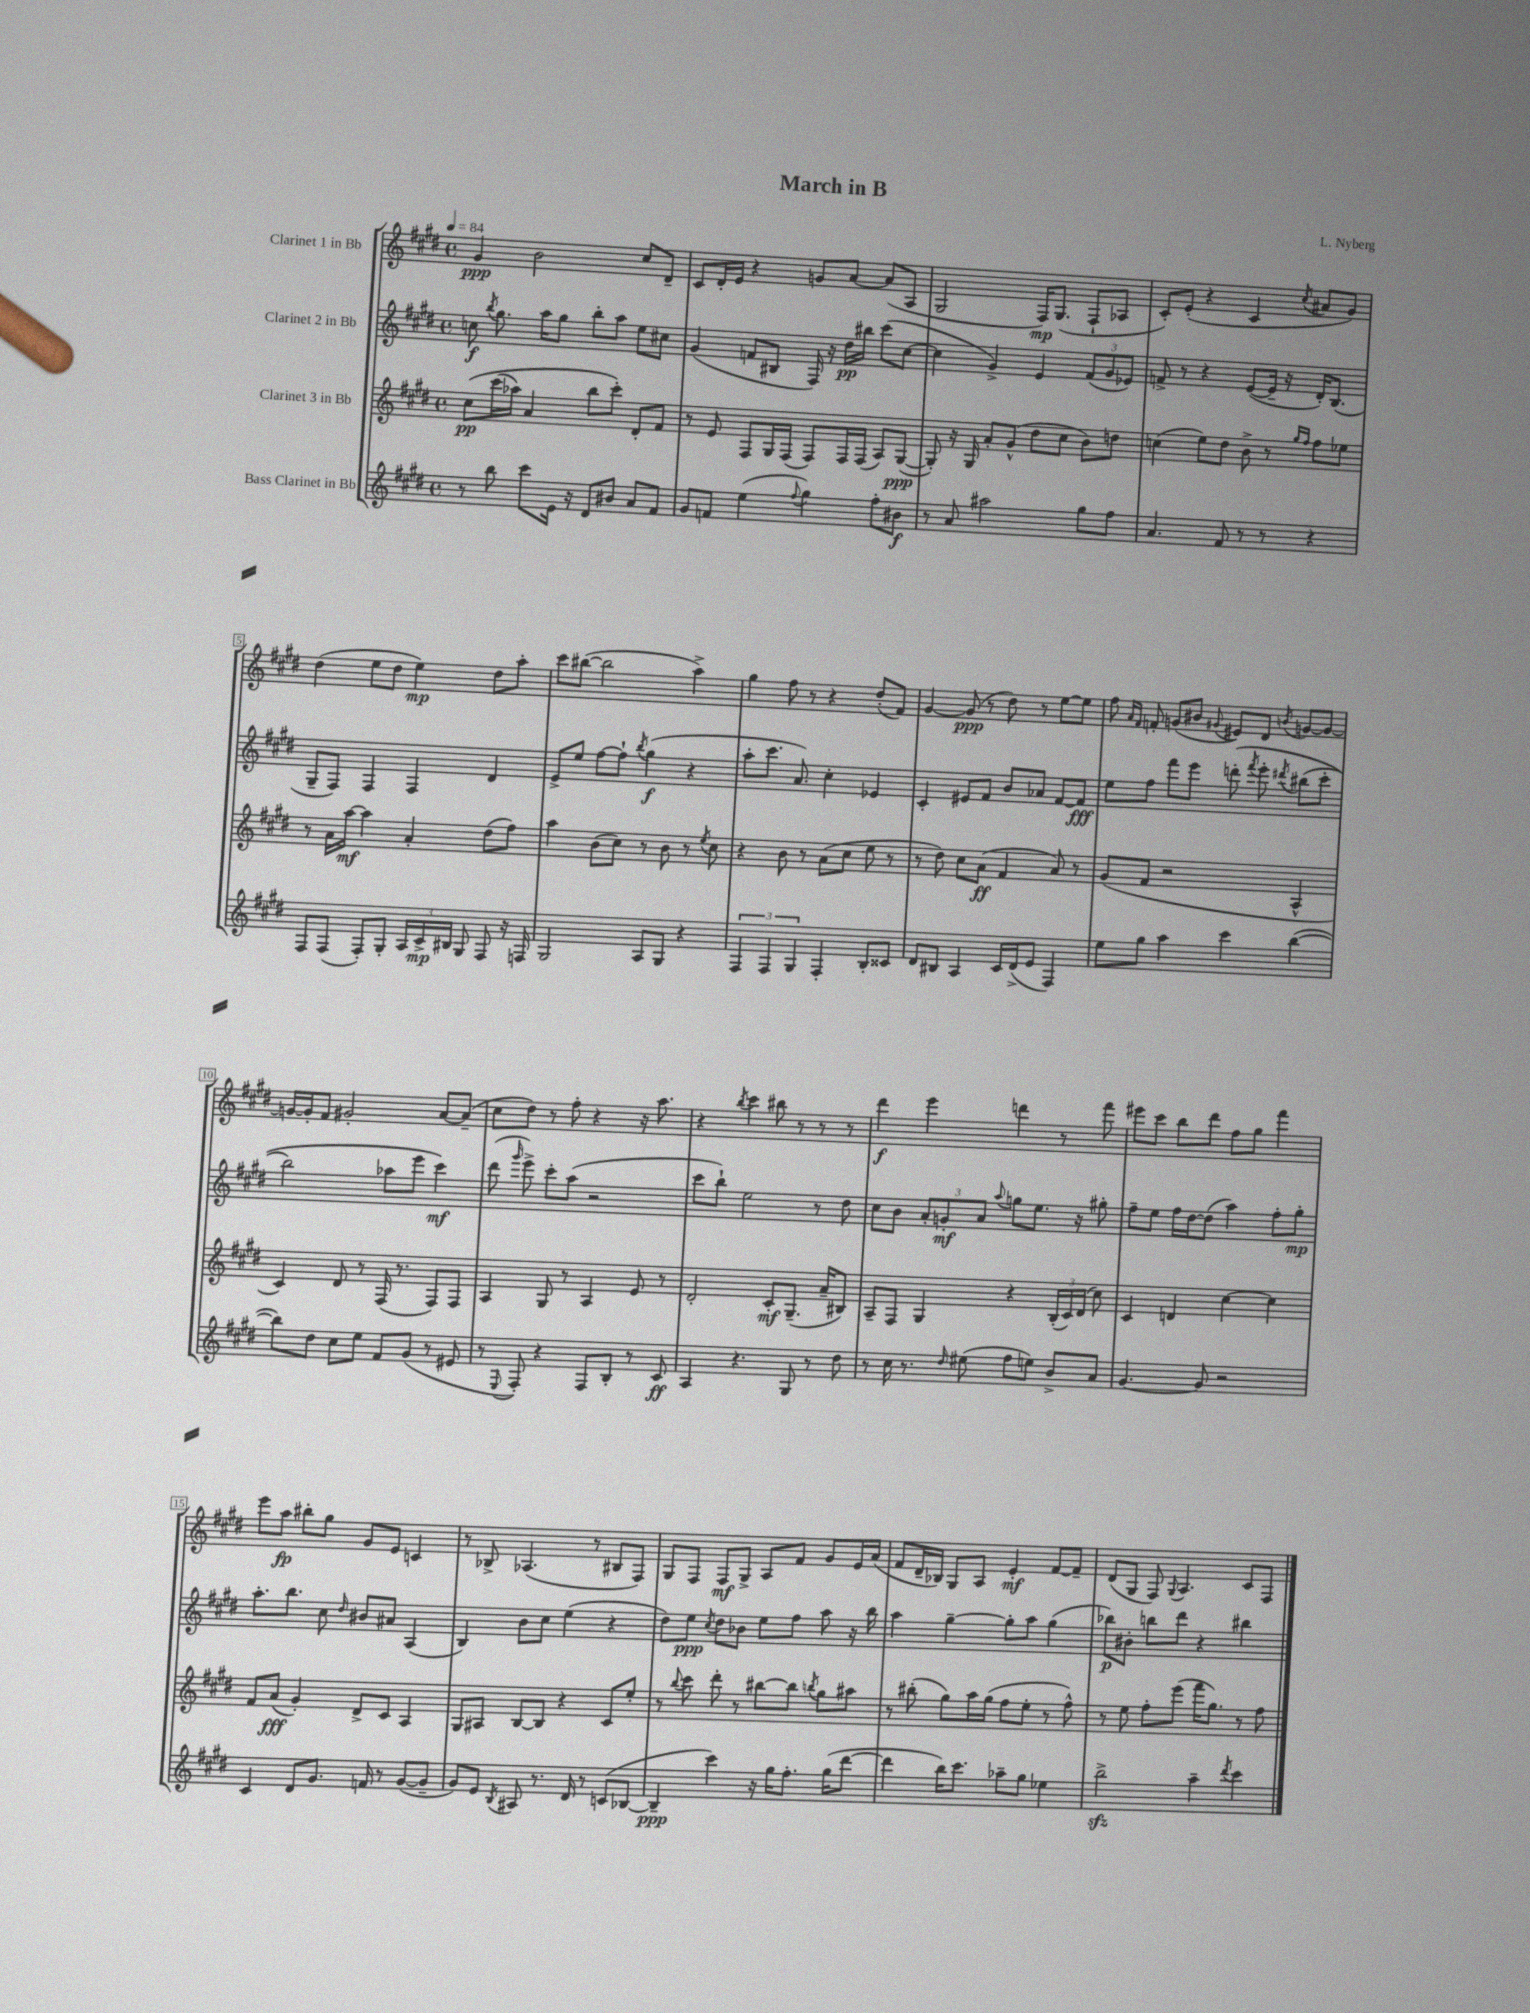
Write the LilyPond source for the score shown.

\header { title = "March in B" composer = "L. Nyberg" }
<<
\new StaffGroup <<
\new Staff = "s0" \with { instrumentName = "Clarinet 1 in Bb" } {
    \clef treble \key e \major \defaultTimeSignature \time 4/4 \tempo 4 = 84
    \autoBeamOff gis'4\ppp b'2 cis''8[ dis'8]-- |
    cis'8[ dis'16-. e'16] r4 g'8[ a'8]~ a'8[( a8] |
    gis2 fis16[\mp) gis8.]( fis8[-! aes8] |
    cis'8[-.) e'8]-.( r4 cis'4 \acciaccatura { cis''8 } ais'8[ gis'8]) |
    dis''4( e''8[ dis''8] e''4\mp) dis''8[ a''8]-. |
    cis'''8[ bis''8]~( bis''2 a''4->) |
    gis''4 fis''8 r8 r4 dis''8[-.( fis'8]) |
    gis'4~ gis'8\ppp( r8 dis''8) r8 e''8[~ e''8] |
    fis''8 \grace { a'16[ fis'16] } f'8-. g'8[( bis'8] \appoggiatura { gis'8 } eis'8[) dis'8] \acciaccatura { b'8 } g'8[~ g'8]~ |
    g'16[~ g'16-. fis'8] gis'2-. a'8[~ a'8]--( |
    cis''8[ dis''8]) r8 fis''8-. r4 r16 a''8. |
    r4 \acciaccatura { b''8 } cis'''4 bis''8 r8 r8 r8 |
    dis'''4\f e'''4 d'''4 r8 fis'''8 |
    eis'''8[ cis'''8] b''8[ dis'''8] fis''8[ gis''8] fis'''4 |
    e'''8[ a''8]\fp bis''8[-. gis''8] gis'8[ e'8] c'4 |
    r8 bes8-> aes4.( r8 bis8[ fis8]) |
    gis8[ fis8] fis8[\mf gis8]-> a8[ fis'8] gis'8[ e'16 a'16]( |
    fis'8[ dis'16-- bes16]) gis8[ a8] e'4-.\mf fis'8[~ fis'8]-- |
    dis'8[( gis8] fis8) \appoggiatura { gis8 } a4. cis'8[ fis8] \bar "|." |
}
\new Staff = "s1" \with { instrumentName = "Clarinet 2 in Bb" } {
    \clef treble \key e \major \defaultTimeSignature \time 4/4
    \autoBeamOff c''8\f \acciaccatura { b''8 } gis''8. a''16[ gis''8] b''8[-. a''8] e''8[ cis''8] |
    gis'4( f'8[ bis8] fis16) r16 dis''16[\pp bis''16] cis'''8[( cis''8]~ |
    cis''4 gis'4->) e'4 \tuplet 3/2 { fis'8[( gis'8 ees'8]) } |
    f'8-> r8 r4 e'8[~( e'16]-- r16 dis'16[-.) b8.]( |
    gis8[-- fis8]) fis4 fis4 dis'4 |
    e'8[-> e''8] fis''8[~ fis''8]-! \acciaccatura { b''8 } gis''4\f( r4 |
    a''8[-. cis'''8.] a'8.) cis''4-. ees'4 |
    cis'4-. eis'8[ fis'8] b'8[ aes'8] fis'8[~ fis'8]\fff |
    e''8[ fis''8] fis'''8[ e'''8] d'''8-.\( \acciaccatura { fis'''8 } e'''8-. \acciaccatura { dis'''8 } bis''8[( cis'''8]-. |
    b''2) aes''8[ e'''8] cis'''4\mf\) |
    dis'''8( \grace { gis'''16 } e'''8->) cis'''8[-. a''8]( r2 |
    cis'''8[ b''8]-!) e''2 r8 dis''8 |
    cis''8[ b'8] \tuplet 3/2 { a'8[-. g'8-.\mf a'8] } \appoggiatura { a''8 } g''8[ e''8.] r16 gis''8-. |
    fis''8[-- e''8] fis''16[ dis''16~ dis''8]( a''4) fis''8[-. gis''8]-.\mp |
    a''8.[-. b''8.] cis''8 \grace { dis''16 } bis'8[ ais'8] a4( |
    b4) b'8[ cis''8] e''4( r4 |
    dis''8[) e''8]\ppp \acciaccatura { cis''8 } dis''8[ bes'8] e''8[ fis''8] a''8 r16 b''16 |
    a''4 gis''4~-- gis''8[-. a''8] gis''4( |
    bes''8[\p) bis'8]-. b''8[ dis'''8] r4 bis''4 \bar "|." |
}
\new Staff = "s2" \with { instrumentName = "Clarinet 3 in Bb" } {
    \clef treble \key e \major \defaultTimeSignature \time 4/4
    \autoBeamOff cis''8[\pp\( cis'''16( aes''16]) a'4 b''8[ cis'''8]-.\) dis'8[-. fis'8] |
    r8 e'8 fis8[ gis16 fis16]( fis8[) fis16 fis16]( a8[) gis8]~\ppp( |
    gis8-.) r16 gis16 a'8[-. gis'8]-^( dis''8[ cis''8] b'8[) d''8] |
    c''4( e''8[) dis''8] b'8-> r8 \grace { gis''16[ fis''16] } fis''8[ ees''8] |
    r8 a'16[ a''16]~\mf a''4 a'4-. dis''8[( fis''8]) |
    a''4 b'8[( cis''8]) r8 b'8 r8 \acciaccatura { e''8 } cis''8 |
    r4 b'8 r8 a'8[( cis''8] e''8 r8 |
    r8 dis''8) cis''8[ a'8]\ff( fis'4 a'8) r8 |
    gis'8[( fis'8] r2 a4-^ |
    cis'4) dis'8 r8 fis16( r8. fis8[) fis8] |
    a4 gis8 r8 a4 e'8 r8 |
    dis'2-. cis'8[-.\mf gis8.]--( a'16[-- bis8]) |
    a8[-- fis8] gis4 r4 \tuplet 3/2 { b16[-.( cis'16) dis'16]( } cis''8) |
    cis'4 d'4 cis''4~ cis''4 |
    fis'8[ a'8]\fff( gis'4-.) dis'8[-> cis'8] a4 |
    gis8[ ais8] b8[~ b8] r4 cis'8[ e''8]-. |
    r8 \appoggiatura { b''8 } cis'''8 dis'''8-. r8 bis''8[~ bis''8] \acciaccatura { b''8 } gis''8[ ais''8] |
    r8 bis''8-.( gis''8[) a''16 gis''16]( fis''8[ e''8]-. r8 fis''8-^) |
    r8 e''8 fis''8[-. e'''8]( fis'''16[ gis''8.]) r8 fis''8 \bar "|." |
}
\new Staff = "s3" \with { instrumentName = "Bass Clarinet in Bb" } {
    \clef treble \key e \major \defaultTimeSignature \time 4/4
    \autoBeamOff r8 b''8 cis'''8[ e'16] r16 dis'8[ bis'8] a'8[ fis'8] |
    gis'8[ f'8] e''4( \appoggiatura { fis''8 } gis''4) fis''8[-. bis'8]\f |
    r8 a'8 ais''2 gis''8[ fis''8] |
    a'4. fis'8 r8 r8 r4 |
    fis8[ fis8]( fis8[-.) gis8]-. \tuplet 3/2 { a16[ cis'16->\mp bis16] } gis8 fis8 r16 f16 |
    gis2 a8[ gis8] r4 |
    \tuplet 3/2 { fis4 fis4 gis4 } fis4-. b8[-. cisis'8] |
    dis'8[ bis8] a4 cis'16[ dis'16->( e'8] fis4) |
    e''8[ gis''8] a''4 cis'''4 b''4~( |
    b''8[) dis''8] cis''8[ e''8] fis'8[ gis'8]( r8 eis'8 |
    r8 \appoggiatura { e8 } fis8-.) r4 fis8[ b8]-. r8 cis'8\ff |
    a4 r4. gis8 r8 dis''8 |
    r8 cis''16 r8. \grace { dis''16 } eis''8( fis''8[ e''8]) b'8[-> a'8] |
    gis'4.~ gis'8 r2 |
    cis'4 dis'8[ gis'8.] f'16 r8 gis'8[~( gis'8]-- |
    gis'8[) e'8] \acciaccatura { b8 } ais8 r8. dis'16 r8 c'8[( bes8]~ |
    bes4--\ppp cis'''4) r16 gis''16[ fis''8.]-. gis''16[( dis'''8]~ |
    dis'''4 b''16[) cis'''8.] aes''8[-- gis''8] ees''4 |
    b''2->\sfz a''4-- \acciaccatura { dis'''8 } cis'''4 \bar "|." |
}
>>
>>
\layout { \context { \Score \override BarNumber.stencil = #(make-stencil-boxer 0.1 0.3 ly:text-interface::print) } }
